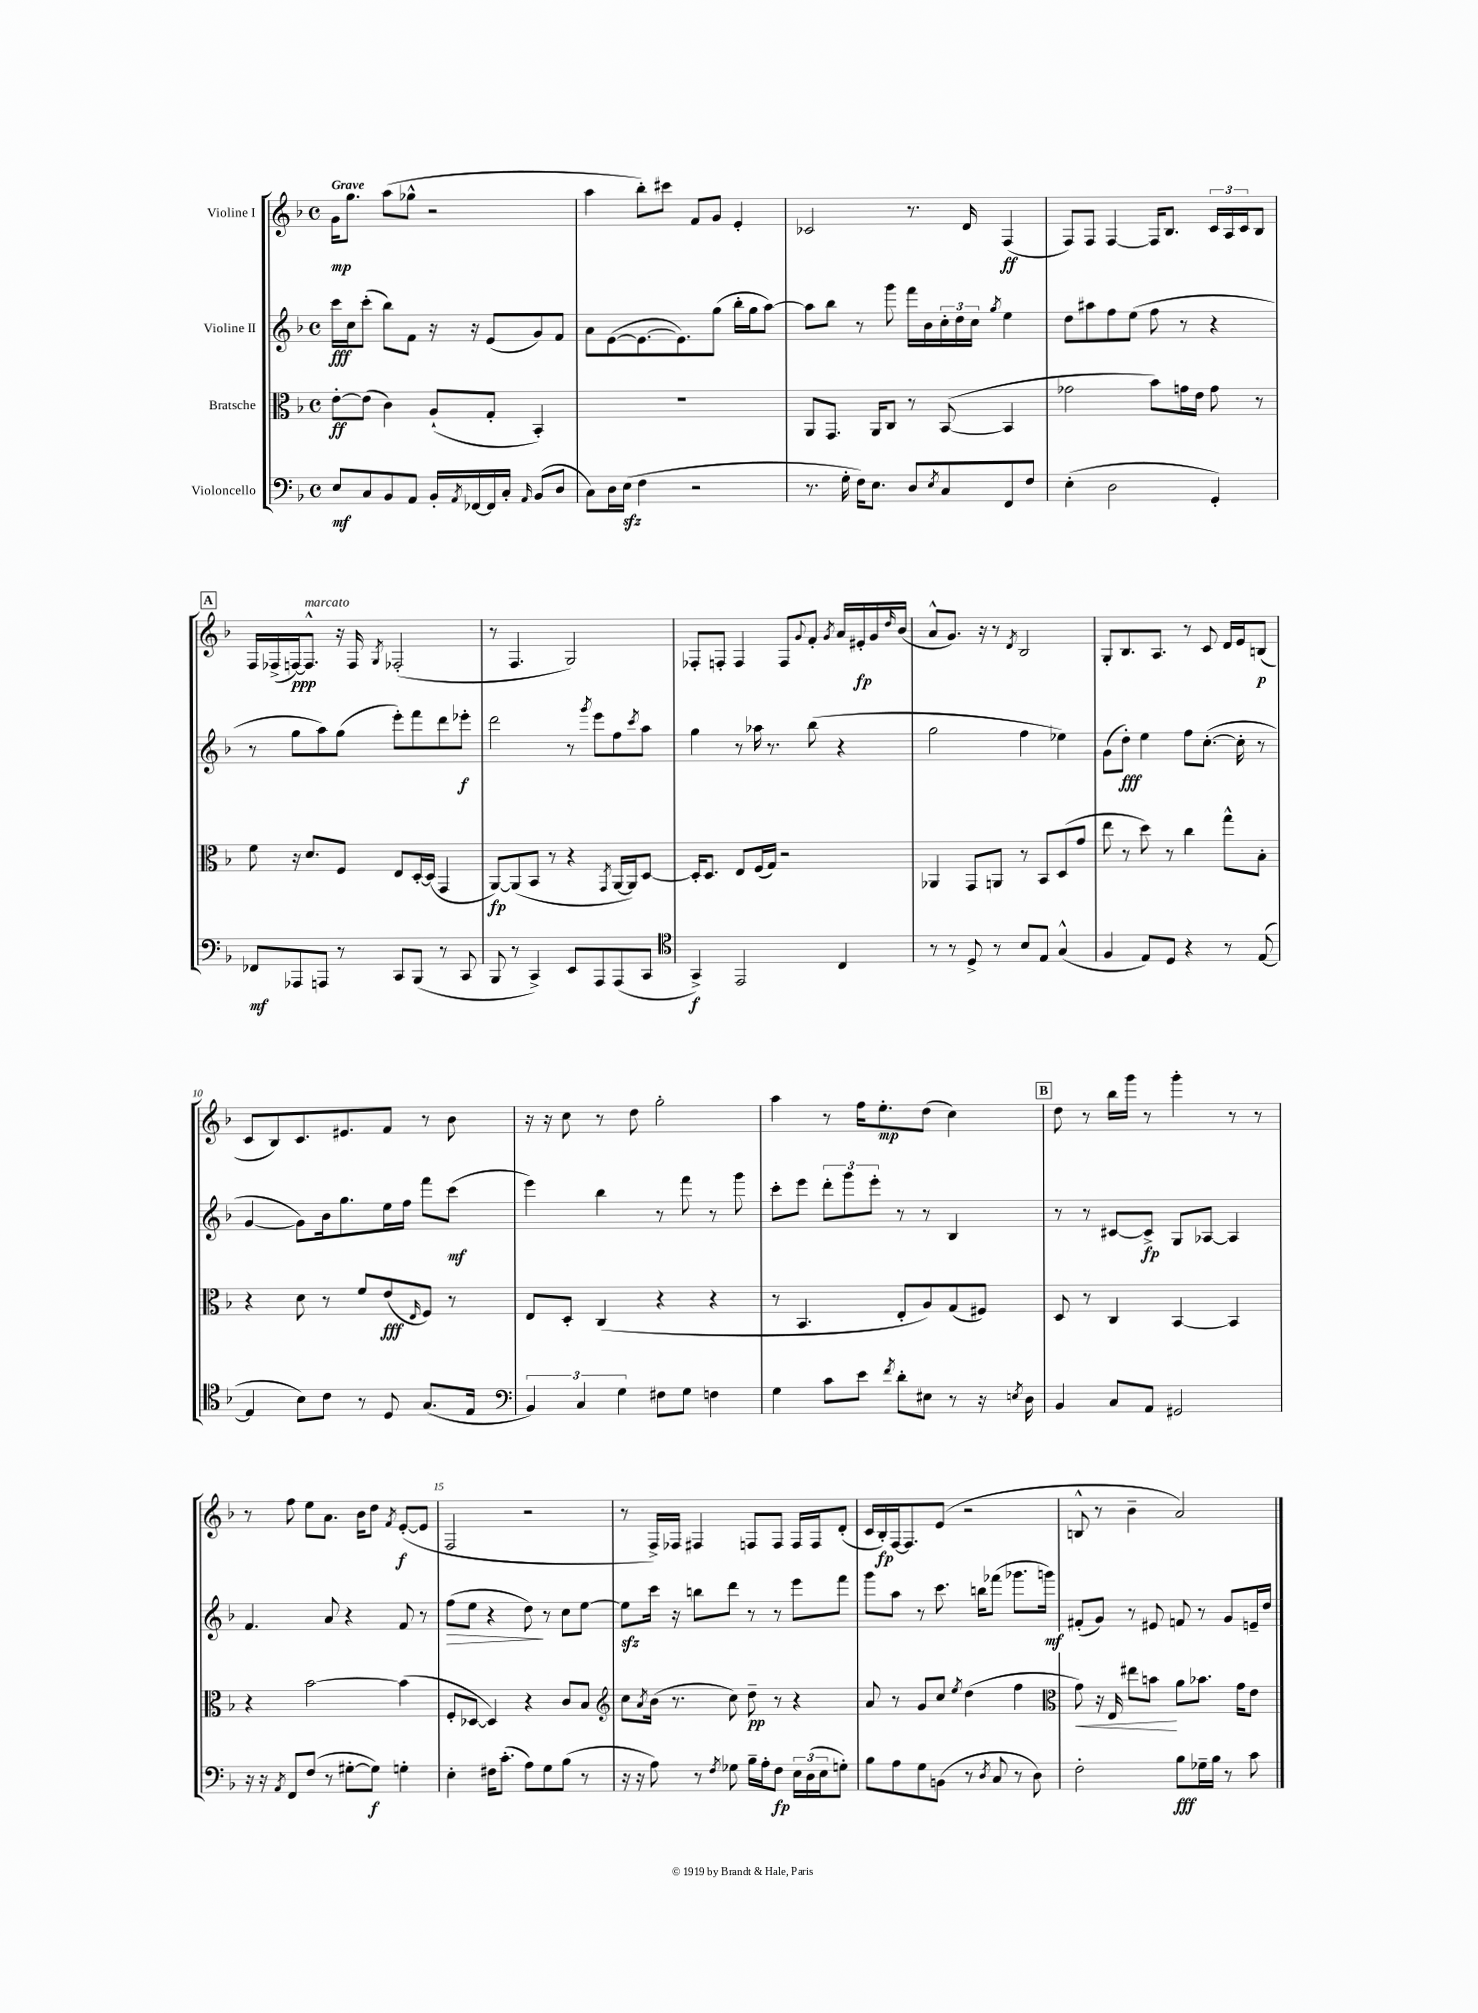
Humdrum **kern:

**kern	**dynam	**kern	**dynam	**kern	**dynam	**kern	**dynam
*part4	*part4	*part3	*part3	*part2	*part2	*part1	*part1
*staff4	*staff4	*staff3	*staff3	*staff2	*staff2	*staff1	*staff1
*I"Violoncello	*	*I"Bratsche	*	*I"Violine II	*	*I"Violine I	*
*clefF4	*	*clefC3	*	*clefG2	*	*clefG2	*
*k[b-]	*	*k[b-]	*	*k[b-]	*	*k[b-]	*
*M4/4	*	*M4/4	*	*M4/4	*	*M4/4	*
*met(c)	*	*met(c)	*	*met(c)	*	*met(c)	*
=1	=1	=1	=1	=1	=1	=1	=1
!	!	!	!	!	!	!LO:TX:a:B:t=Grave	!
8E/L	mf	[8e'\L	ff	16ccc\LL	fff	16g\KL	mp
.	.	.	.	16cc\J	.	8.gg\J	.
8C/	.	(8e\J]	.	(8ccc'\J	.	.	.
8BB-/	.	4c\)	.	8bb-\L)	.	(8aa\L	.
8AA/J	.	.	.	8f\J	.	8gg-X^^\J	.
16BB-'/LL	.	(8A`/L	.	16r	.	2r	.
8qAA/	.	.	.	.	.	.	.
[16FF-X/	.	.	.	16r	.	.	.
16FF-/]	.	8G'/J	.	(8e/L	.	.	.
16C'/JJ	.	.	.	.	.	.	.
16qqAA/	.	.	.	.	.	.	.
(8BB-/L	.	4BB-'/)	.	8g/)	.	.	.
8D/J	.	.	.	8f/J	.	.	.
=2	=2	=2	=2	=2	=2	=2	=2
8C\L)	.	1r	.	8a\L	.	4aa\	.
16D\L	.	.	.	([8e\	.	.	.
(16Ezz\JJ	.	.	.	.	.	.	.
4F\	.	.	.	8.e\_	.	8bb-'\L)	.
.	.	.	.	.	.	8ccc#X\J	.
.	.	.	.	8.e\])	.	.	.
2r	.	.	.	.	.	8f/L	.
.	.	.	.	(8gg\J	.	8g/J	.
.	.	.	.	16bb-'\LL	.	4e'/	.
.	.	.	.	16gg\J	.	.	.
.	.	.	.	[8aa\J)	.	.	.
=3	=3	=3	=3	=3	=3	=3	=3
8.r	.	8AA/L	.	8aa\L]	.	2c-X/	.
.	.	8.GG/J	.	8bb-\J	.	.	.
16G'\	.	.	.	.	.	.	.
16F\KL)	.	.	.	8r	.	.	.
8.E\J	.	16AA/KL	.	.	.	.	.
.	.	8C/J	.	8ggg\	.	.	.
8D/L	.	8r	.	16fff\LL	.	8.r	.
.	.	.	.	16b-\	.	.	.
8qE/	.	.	.	.	.	.	.
8C/	.	([8BB-/	.	24cc'\	.	.	.
.	.	.	.	24dd\	.	.	.
.	.	.	.	.	.	16d/	.
.	.	.	.	24cc\JJ	.	.	.
.	.	.	.	8qgg/	.	.	.
8FF/	.	4BB-/]	.	4ee\	.	(4F/	ff
8F/J	.	.	.	.	.	.	.
=4	=4	=4	=4	=4	=4	=4	=4
(4E'\	.	2g-X\	.	8dd\L	.	8F/L)	.
.	.	.	.	8aa#X\	.	8F/J	.
2D\	.	.	.	8ff\	.	[4F/	.
.	.	.	.	(8ee\J	.	.	.
.	.	8b-\L)	.	8ff\	.	16F/KL]	.
.	.	.	.	.	.	8.B-/J	.
.	.	16gn\L	.	8r	.	.	.
.	.	16e\JJ	.	.	.	.	.
4GG'/)	.	8g\	.	4r	.	24c/LL	.
.	.	.	.	.	.	24A/	.
.	.	.	.	.	.	24c/J	.
.	.	8r	.	.	.	8B-/J	.
!!LO:LB:g=z
!!LO:REH:place=s1:t=A
=5	=5	=5	=5	=5	=5	=5	=5
8FF-X/L	mf	8f\	.	8r	.	16F/LL	.
.	.	.	.	.	.	(16F-X^/	.
8AAA-X/	.	16r	.	8gg\L	.	[16Fn/J)	ppp
!	!	!	!	!	!	!LO:TX:a:i:t=marcato	!
.	.	8.d/L	.	.	.	8.F^^/J]	.
8AAAn/J	.	.	.	8aa\)	.	.	.
8r	.	8F/J	.	(8gg\J	.	16r	.
.	.	.	.	.	.	16F/	.
.	.	.	.	.	.	8qG/	.
8CC/L	.	8E/L	.	8eee'\L)	.	(2F-X'/	.
(8BBB-/J	.	[16D'/L	.	8fff\	.	.	.
.	.	(16D/JJ]	.	.	.	.	.
8r	.	4GG/	.	8ddd\	.	.	.
8CC/	.	.	.	8eee-X'\J	f	.	.
=6	=6	=6	=6	=6	=6	=6	=6
8BBB-/	.	[8AA/L)	fp	2ddd\	.	8r	.
8r	.	(8AA/]	.	.	.	4.F/	.
4CC^/)	.	8BB-/J	.	.	.	.	.
.	.	8r	.	.	.	.	.
8EE/L	.	4r	.	8r	.	2G/)	.
.	.	.	.	8qggg/	.	.	.
8AAA/	.	.	.	8eee\L	.	.	.
.	.	8qGG/	.	.	.	.	.
(8AAA/	.	[16AA/LL	.	8ff\	.	.	.
.	.	16AA/J])	.	.	.	.	.
.	.	.	.	8qccc/	.	.	.
8CC/J	.	[8D/J	.	8aa\J	.	.	.
=7	=7	=7	=7	=7	=7	=7	=7
*clefC4	*	*	*	*	*	*	*
4GG^/)	f	16D'/KL]	.	4gg\	.	8F-X'/L	.
.	.	8.D/J	.	.	.	.	.
.	.	.	.	.	.	8Fn'/J	.
2EE/	.	8E/L	.	8r	.	4F/	.
.	.	(16F/L	.	16aa-X\	.	.	.
.	.	16G/JJ)	.	8.r	.	.	.
.	.	2r	.	.	.	8F/L	.
.	.	.	.	.	.	8qqg/	.
.	.	.	.	(8bb-\	.	8f'/J	.
.	.	.	.	.	.	8qg/	.
4C/	.	.	.	4r	.	16a/LL	.
.	.	.	.	.	.	16e#X'/	fp
.	.	.	.	.	.	16g/	.
.	.	.	.	.	.	16qqdd/	.
.	.	.	.	.	.	(16b-/JJ	.
=8	=8	=8	=8	=8	=8	=8	=8
8r	.	4AA-X/	.	2gg\	.	8a^^/L	.
8r	.	.	.	.	.	8.g/J)	.
8D^/	.	8GG/L	.	.	.	.	.
.	.	.	.	.	.	16r	.
8r	.	8AAn/J	.	.	.	8r	.
.	.	.	.	.	.	8qd/	.
8B-/L	.	8r	.	4ff\	.	2B-/	.
8E/J	.	8BB-/L	.	.	.	.	.
(4G^^/	.	(8D/	.	4ee-X\)	.	.	.
.	.	8g/J	.	.	.	.	.
=9	=9	=9	=9	=9	=9	=9	=9
4F/	.	8ee\	.	(8g\L	.	8G'/L	.
.	.	8r	.	8dd'\J)	fff	8.B-/	.
8E/L)	.	8dd\)	.	4ee\	.	.	.
.	.	.	.	.	.	8.A/J	.
8D/J	.	8r	.	.	.	.	.
4r	.	4cc\	.	8ff\L	.	8r	.
.	.	.	.	([8.cc'\J	.	8c/	.
8r	.	8gg^^\L	.	.	.	16d/LL	.
.	.	.	.	16cc'\]	.	16e/J	.
([8E/	.	8B-'\J	.	8r	.	(8Bn/J	p
!!LO:LB:g=z
=10	=10	=10	=10	=10	=10	=10	=10
4E/]	.	4r	.	[4g/	.	8c/L	.
.	.	.	.	.	.	8B-/)	.
8B-\L)	.	8d\	.	8g\L])	.	8.c/	.
8c\J	.	8r	.	16b-\k	.	.	.
.	.	.	.	8.gg\	.	8.e#X/	.
8r	.	8f/L	.	.	.	.	.
8D/	.	(8e/	fff	16ee\L	.	8f/J	.
.	.	.	.	16ff\JJ	.	.	.
.	.	16qqE/	.	.	.	.	.
(8.G/L	.	8F/J)	.	8fff\L	.	8r	.
.	.	8r	.	(8ccc\J	mf	8b-\	.
16E/Jk	.	.	.	.	.	.	.
=11	=11	=11	=11	=11	=11	=11	=11
*clefF4	*	*	*	*	*	*	*
6BB-/)	.	8E/L	.	4eee\)	.	16r	.
.	.	.	.	.	.	16r	.
.	.	8D'/J	.	.	.	8cc\	.
6C/	.	.	.	.	.	.	.
.	.	(4C/	.	4bb-\	.	8r	.
6G\	.	.	.	.	.	.	.
.	.	.	.	.	.	8dd\	.
8F#X\L	.	4r	.	8r	.	2gg'\	.
8G\J	.	.	.	8fff\	.	.	.
4Fn\	.	4r	.	8r	.	.	.
.	.	.	.	8ggg\	.	.	.
=12	=12	=12	=12	=12	=12	=12	=12
4G\	.	8r	.	8ccc'\L	.	4aa\	.
.	.	4.BB-/	.	8eee\J	.	.	.
8c\L	.	.	.	12ddd'\L	.	8r	.
.	.	.	.	12ggg\	.	.	.
8e\J	.	.	.	.	.	16ff\KL	.
.	.	.	.	12eee'\J	.	.	.
.	.	.	.	.	.	8.ee'\	mp
8qf/	.	.	.	.	.	.	.
8d'\L	.	8E'/L	.	8r	.	.	.
8E#X\J	.	8A/)	.	8r	.	(8dd\J	.
8r	.	(8G/	.	4B-/	.	4cc\)	.
16r	.	8F#X/J)	.	.	.	.	.
8qEn/	.	.	.	.	.	.	.
16D\	.	.	.	.	.	.	.
!!LO:REH:place=s1:t=B
=13	=13	=13	=13	=13	=13	=13	=13
4BB-/	.	8D/	.	8r	.	8dd\	.
.	.	8r	.	8r	.	8r	.
8C/L	.	4C/	.	[8c#X/L	.	16bb-\LL	.
.	.	.	.	.	.	16ggg\JJ	.
8AA/J	.	.	.	8c#^/J]	fp	8r	.
2GG#X/	.	[4BB-/	.	8G/L	.	4ggg'\	.
.	.	.	.	[8A-X/J	.	.	.
.	.	4BB-/]	.	4A-/]	.	8r	.
.	.	.	.	.	.	8r	.
!!LO:LB:g=z
=14	=14	=14	=14	=14	=14	=14	=14
16r	.	4r	.	4.f/	.	8r	.
16r	.	.	.	.	.	.	.
8qAA/	.	.	.	.	.	.	.
8FF/L	.	.	.	.	.	8ff\	.
(8F/J	.	[2b-\	.	.	.	8ee\L	.
8r	.	.	.	8a/	.	8.a\J	.
[8G#X'\L	.	.	.	4r	.	.	.
.	.	.	.	.	.	16b-\KL	.
8G#\J])	f	.	.	.	.	8dd\J	.
.	.	.	.	.	.	8qf/	.
4Gn'\	.	(4b-\]	.	8f/	.	([8e'/L	f
.	.	.	.	8r	.	8e/J]	.
=15	=15	=15	=15	=15	=15	=15	=15
!	!	!	!	!	!LO:HP:b	!	!
4E'\	.	8F'/L	.	(8ff\L	>	2F/	.
.	.	[8D-X/J	.	8ee\J	.	.	.
16F#X\KL	.	4D-/])	.	4r	.	.	.
(8.c'\J	.	.	.	.	.	.	.
8A\L)	.	4r	.	8dd\)	.	2r	.
8G\	.	.	.	8r	]	.	.
(8B-\J	.	8c/L	.	8cc\L	.	.	.
8r	.	8B-/J	.	[8ee\J	.	.	.
=16	=16	=16	=16	=16	=16	=16	=16
*	*	*clefG2	*	*	*	*	*
16r	.	8cc\L	.	8eezz\L]	.	8r	.
16r	.	.	.	.	.	.	.
.	.	8qa/	.	.	.	.	.
8A\)	.	(16b-\Jk	.	16ccc\Jk	.	16F^/LL)	.
.	.	8.r	.	16r	.	16F-X/JJ	.
8r	.	.	.	8bbn\L	.	4F#X/	.
8qF/	.	.	.	.	.	.	.
8G-X\	.	8cc\)	.	8ddd\J	.	.	.
16B-~\LL	.	8dd~\	pp	8r	.	8Fn/L	.
16A'\J	.	.	.	.	.	.	.
8F\J	fp	8r	.	8r	.	8F/J	.
24E\LL	.	4r	.	8eee\L	.	16F/LL	.
(24D\	.	.	.	.	.	.	.
.	.	.	.	.	.	16F/J	.
24E\J	.	.	.	.	.	.	.
8Gn'\J)	.	.	.	8fff\J	.	(8d'/J	.
=17	=17	=17	=17	=17	=17	=17	=17
8B-\L	.	8a/	.	8ggg\L	.	16c/LL	.
.	.	.	.	.	.	16B-'/)	fp
8A\	.	8r	.	8aa\J	.	[16F/J	.
.	.	.	.	.	.	8.F/]	.
8G\	.	8g/L	.	8r	.	.	.
(8BBn\J	.	8cc/J	.	8.ccc\	.	(8e/J	.
.	.	8qee/	.	.	.	.	.
8r	.	(4dd\	.	.	.	2r	.
.	.	.	.	16bbn\KL	.	.	.
8qD/	.	.	.	.	.	.	.
8C/	.	.	.	(8fff-X\J	.	.	.
8r	.	4ff\	.	8.ggg-X\L	.	.	.
8D\)	.	.	.	.	.	.	.
.	.	.	.	16gggn\Jk)	mf	.	.
=18	=18	=18	=18	=18	=18	=18	=18
*	*	*clefC3	*	*	*	*	*
!	!	!	!LO:HP:b	!	!	!	!
2F'\	.	8g\)	<	(8f#X'/L	.	8Bn^^/	.
.	.	16r	.	8g/J)	.	8r	.
.	.	16E/	.	.	.	.	.
.	.	8ee#X\L	.	8r	.	4b-~\	.
.	.	8bn\J	.	8e#X/	.	.	.
8B-\L	fff	8a\L	[	8fn/	.	2a/)	.
16G-X~\L	.	8.b-X\J	.	8r	.	.	.
16B-\JJ	.	.	.	.	.	.	.
8r	.	.	.	8g/L	.	.	.
.	.	16g\KL	.	.	.	.	.
8c\	.	8e\J	.	16en~/L	.	.	.
.	.	.	.	16dd/JJ	.	.	.
==	==	==	==	==	==	==	==
*-	*-	*-	*-	*-	*-	*-	*-
